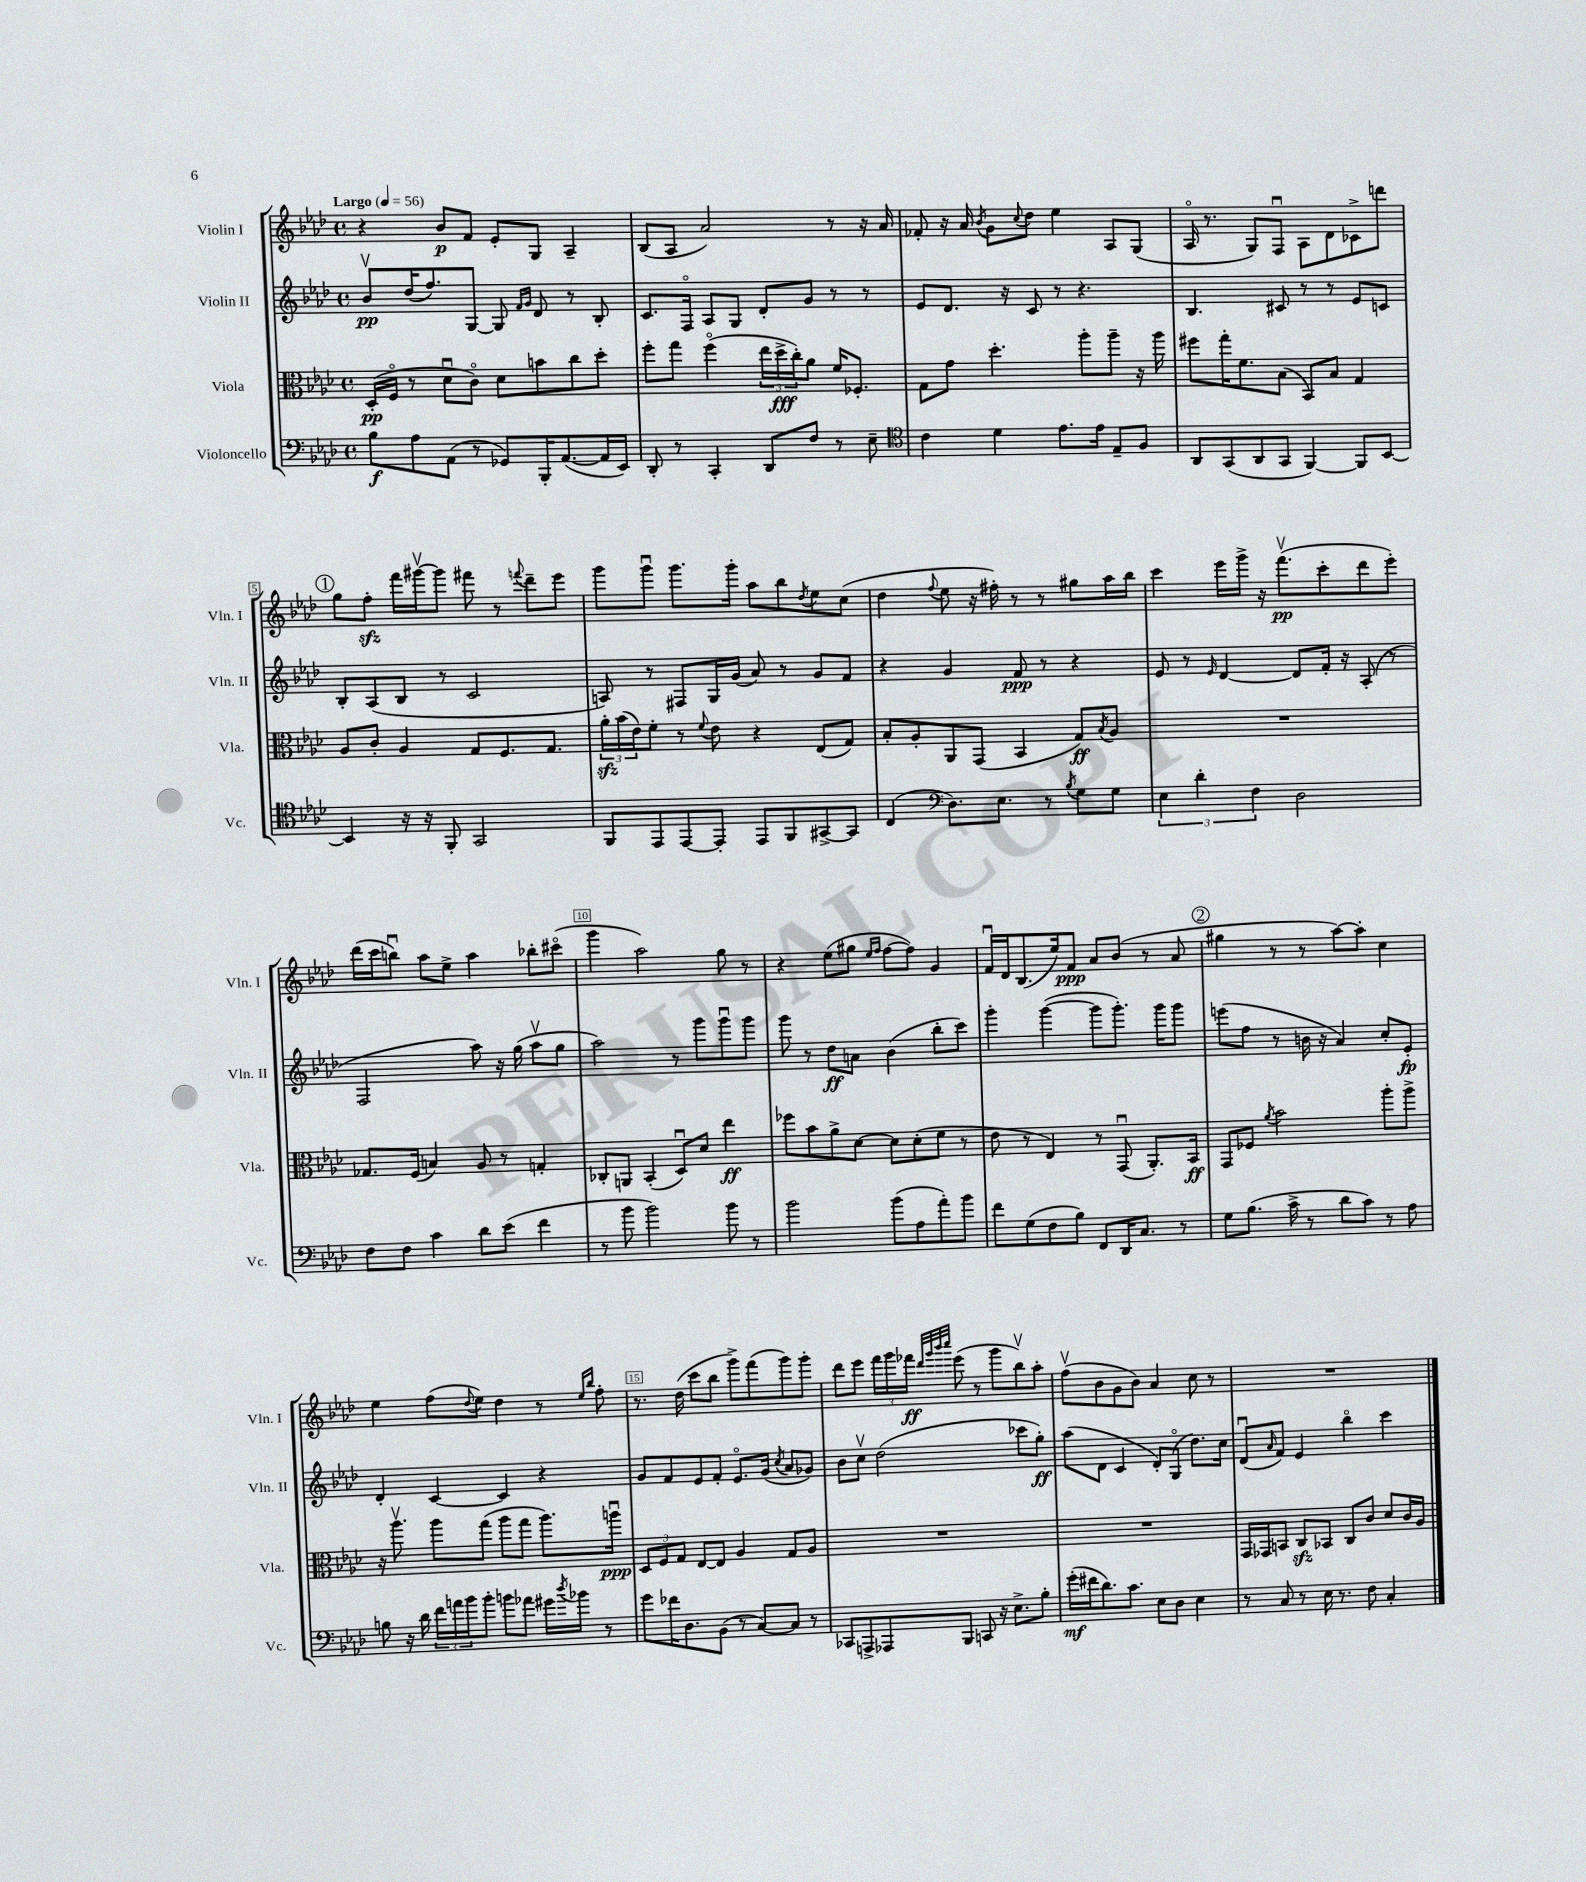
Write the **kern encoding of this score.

**kern	**dynam	**kern	**dynam	**kern	**dynam	**kern	**dynam
*part4	*part4	*part3	*part3	*part2	*part2	*part1	*part1
*staff4	*staff4	*staff3	*staff3	*staff2	*staff2	*staff1	*staff1
*I"Violoncello	*	*I"Viola	*	*I"Violin II	*	*I"Violin I	*
*I'Vc.	*	*I'Vla.	*	*I'Vln. II	*	*I'Vln. I	*
*clefF4	*	*clefC3	*	*clefG2	*	*clefG2	*
*k[b-e-a-d-]	*	*k[b-e-a-d-]	*	*k[b-e-a-d-]	*	*k[b-e-a-d-]	*
*M4/4	*	*M4/4	*	*M4/4	*	*M4/4	*
*met(c)	*	*met(c)	*	*met(c)	*	*met(c)	*
*MM56	*	*MM56	*	*MM56	*	*MM56	*
=1	=1	=1	=1	=1	=1	=1	=1
!	!	!	!	!	!	!LO:TX:a:B:t=Largo	!
8B-\L	f	(16D-'/LL	pp	8b-v/L	pp	4r	.
.	.	16F/JJ	.	.	.	.	.
8A-\	.	8r	.	(16dd-/K	.	.	.
.	.	.	.	8.ff/)	.	.	.
(8AA-\J	.	8d-u\L	.	.	.	8b-/L	p
8r	.	8c\J)	.	[8G/J	.	8f/J	.
8GG-X/L)	.	8d-\L	.	8G/]	.	8e-'/L	.
.	.	.	.	16qqf/LL	.	.	.
.	.	.	.	16qqg/JJ	.	.	.
16BBB-'/K	.	8bn\	.	8d-/	.	8G/J	.
([8.AA-/	.	.	.	.	.	.	.
.	.	8cc\	.	8r	.	4A-~/	.
16AA-/L]	.	8dd-'\J	.	8B-'/	.	.	.
16EE-/JJ)	.	.	.	.	.	.	.
=2	=2	=2	=2	=2	=2	=2	=2
8DD-'/	.	8ff'\L	.	8.c/L	.	(8B-/L	.
8r	.	8gg\J	.	.	.	8A-/J	.
.	.	.	.	16F/Jk	.	.	.
4CC'/	.	(4ff\	.	8A-/L	.	2a-/)	.
.	.	.	.	8G/J	.	.	.
8DD-/L	.	24ee-\LL	.	8d-'/L	.	.	.
.	.	24dd-^\	fff	.	.	.	.
.	.	24cc'\J)	.	.	.	.	.
8F/J	.	8a-\J	.	8g/J	.	.	.
8r	.	16f/KL	.	8r	.	8r	.
.	.	8.F-X'/J	.	.	.	.	.
8E-~\	.	.	.	8r	.	16r	.
.	.	.	.	.	.	16a-/	.
=3	=3	=3	=3	=3	=3	=3	=3
*clefC4	*	*	*	*	*	*	*
4c\	.	8G\L	.	8e-/L	.	8f-X'/	.
.	.	8g\J	.	8.d-/J	.	16r	.
.	.	.	.	.	.	16a-/	.
.	.	.	.	.	.	8qb-/	.
4d-\	.	4.dd-'\	.	.	.	8g\L	.
.	.	.	.	16r	.	.	.
.	.	.	.	.	.	8qqcc/	.
.	.	.	.	8c/	.	8dd-\J	.
8.e-\L	.	.	.	8r	.	4ee-\	.
.	.	8aa-'\L	.	4.r	.	.	.
16e-\Jk	.	.	.	.	.	.	.
8E-~/L	.	8aa-~\J	.	.	.	8A-/L	.
8F/J	.	16r	.	.	.	(8G/J	.
.	.	16aa-\	.	.	.	.	.
=4	=4	=4	=4	=4	=4	=4	=4
8AA-/L	.	8ff#X\L	.	4.B-/	.	16A-/	.
.	.	.	.	.	.	8.r	.
(8GG/	.	16gg'\K	.	.	.	.	.
.	.	8.f\	.	.	.	.	.
8AA-/	.	.	.	.	.	8G/L)	.
8GG/J	.	(8B-\J	.	8c#X/	.	8Fu/J	.
[4FF/)	.	8BB-/L)	.	8r	.	8A-\L	.
.	.	8B-/J	.	8r	.	8d-\	.
8FF/L]	.	4G/	.	8e-/L	.	8c-X^\	.
[8BB-/J	.	.	.	8cn/J	.	8dddn\J	.
!!LO:LB:g=z
!!LO:REH:place=s1:t=1
=5	=5	=5	=5	=5	=5	=5	=5
4BB-/]	.	8A-/L	.	8B-'/L	.	8gg\L	.
.	.	8c'/J	.	(8A-/	.	8ffzz'\J	.
16r	.	4A-/	.	8B-/J	.	16fff\LL	.
16r	.	.	.	.	.	[16ggg#Xv\J	.
8FF'/	.	.	.	8r	.	8ggg#\J]	.
2GG/	.	8G/L	.	2c/	.	8fff#X\	.
.	.	8.F/	.	.	.	8r	.
.	.	.	.	.	.	8qqfffn/	.
.	.	.	.	.	.	8ddd-~\L	.
.	.	8.G/J	.	.	.	.	.
.	.	.	.	.	.	8eee-\J	.
=6	=6	=6	=6	=6	=6	=6	=6
8FF/L	.	24a-zz'\LL	.	8An/)	.	8ggg\L	.
.	.	(24b-\	.	.	.	.	.
.	.	24e-\J)	.	.	.	.	.
8EE-/	.	8f'\J	.	8r	.	8gggu\J	.
[8EE-/	.	8r	.	8F#X/L	.	8.ggg\L	.
.	.	8qqf/	.	.	.	.	.
8EE-'/J]	.	8e-\	.	16G/L	.	.	.
.	.	.	.	(16g/JJ	.	16ggg'\Jk	.
8EE-/L	.	4r	.	8a-/)	.	8aa-\L	.
8FF/	.	.	.	8r	.	8bb-\	.
.	.	.	.	.	.	8qdd-/	.
[8GG#X^/	.	(8E-/L	.	8g/L	.	8ee-\	.
8GG#/J]	.	8G/J)	.	8f/J	.	(8cc\J	.
=7	=7	=7	=7	=7	=7	=7	=7
(4C/	.	8B-'/L	.	4r	.	4dd-\	.
.	.	8A-'/	.	.	.	.	.
*clefF4	*	*	*	*	*	*	*
.	.	.	.	.	.	8qqff/	.
8.D-\L)	.	8AA-/	.	4g/	.	8ee-\	.
.	.	(8GG/J	.	.	.	16r	.
8.E-\J	.	.	.	.	.	16ff#X'\)	.
.	.	4BB-/	.	8f/	ppp	8r	.
8r	.	.	.	8r	.	8r	.
8qB-/	.	.	.	.	.	.	.
8G\L	.	8G/L)	ff	4r	.	8gg#X\L	.
.	.	8qB-/	.	.	.	.	.
8G\J	.	8A-/J	.	.	.	16aa-\L	.
.	.	.	.	.	.	16bb-\JJ	.
=8	=8	=8	=8	=8	=8	=8	=8
6E-\	.	1r	.	8e-/	.	4ccc\	.
.	.	.	.	8r	.	.	.
6d-'\	.	.	.	.	.	.	.
.	.	.	.	16qqe-/	.	.	.
.	.	.	.	[4d-/	.	16eee-\LL	.
.	.	.	.	.	.	16ggg^\JJ	.
6F\	.	.	.	.	.	.	.
.	.	.	.	.	.	16r	.
.	.	.	.	.	.	(8.fffv\L	pp
2D-\	.	.	.	8d-/L]	.	.	.
.	.	.	.	16f'/Jk	.	8ccc'\	.
.	.	.	.	16r	.	.	.
.	.	.	.	(8A-'/	.	8ddd-\	.
.	.	.	.	8r	.	8eee-'\J)	.
!!LO:LB:g=z
=9	=9	=9	=9	=9	=9	=9	=9
8F\L	.	8.G-X/L	.	2F/	.	(16ddd-\LL	.
.	.	.	.	.	.	16ccc\J	.
8F\J	.	.	.	.	.	8bbnu\J)	.
.	.	(16F/Jk	.	.	.	.	.
4c\	.	4Bn/)	.	.	.	8aa-\L	.
.	.	.	.	.	.	8ee-^\J	.
8d-\L	.	8A-/	.	8aa-\)	.	4aa-\	.
(8e-\J	.	8r	.	16r	.	.	.
.	.	.	.	(16gg\	.	.	.
4f\	.	4Gn'/	.	8aa-v\L	.	8bb-X'\L	.
.	.	.	.	8gg\J	.	(8ccc#X\J	.
=10	=10	=10	=10	=10	=10	=10	=10
8r	.	8C-X'/L	.	2aa-\)	.	4ggg\	.
8b-\	.	8AAn/J	.	.	.	.	.
2b-\)	.	(4BB-'/	.	.	.	2aa-\)	.
.	.	8D-u/L)	.	8r	.	.	.
.	.	8d-/J	.	8ggg\L	.	.	.
8b-\	.	4ee-\	ff	8gggu\	.	8gg\	.
8r	.	.	.	8ggg\J	.	8r	.
=11	=11	=11	=11	=11	=11	=11	=11
2b-\	.	8ff-X\L	.	8ggg\	.	4r	.
.	.	8b-\	.	8r	.	.	.
.	.	8a-^\	.	8dd-\L	ff	(8ee-\L	.
.	.	[8d-\J	.	8an\J	.	8gg#X\J	.
.	.	.	.	.	.	16qqee-/LL	.
.	.	.	.	.	.	16qqff/JJ	.
(8b-\L	.	8d-\L]	.	(4b-\	.	[8ff\L	.
8A-\	.	(8d-'\	.	.	.	8ff\J])	.
8a-'\)	.	8f\J	.	8bb-'\L	.	4g/	.
8b-\J	.	8r	.	8ccc\J)	.	.	.
=12	=12	=12	=12	=12	=12	=12	=12
8f\L	.	8e-\	.	4ggg'\	.	16fu/LL	.
.	.	.	.	.	.	16d-/J	.
(8G\	.	8r	.	.	.	(8.B-/	.
8F\	.	4E-/)	.	([4ggg\	.	.	.
.	.	.	.	.	.	16ee-/k)	.
8B-\J)	.	.	.	.	.	8f/J	ppp
8FF/L	.	8r	.	8ggg\L]	.	8a-/L	.
16DD-/K	.	(8GGu/	.	8.ggg'\J)	.	(8b-/J	.
8.C/J	.	.	.	.	.	.	.
.	.	8.AA-'/L)	.	.	.	8r	.
.	.	.	.	16ggg\KL	.	.	.
8r	.	.	.	8ggg\J	.	8a-/	.
.	.	16BB-/Jk	ff	.	.	.	.
!!LO:REH:place=s1:t=2
=13	=13	=13	=13	=13	=13	=13	=13
8G\L	.	8GG/L	.	(8eeen\L	.	4gg#X\	.
(8.B-\J	.	8F-X/J	.	8ff\J	.	.	.
.	.	8qa-/	.	.	.	.	.
.	.	2b-\	.	8r	.	8r	.
16c^\	.	.	.	.	.	.	.
8r	.	.	.	16bn\	.	8r	.
.	.	.	.	16r	.	.	.
8d-\L	.	.	.	4a-/)	.	[8aa-\L)	.
8c\J)	.	.	.	.	.	8aa-'\J]	.
8r	.	8aa-'\L	.	8cc'/L	.	4cc\	.
8A-\	.	8aa-^\J	.	8e-'/J	fp	.	.
!!LO:LB:g=z
=14	=14	=14	=14	=14	=14	=14	=14
8Bn\	.	16r	.	4d-'/	.	4ee-\	.
.	.	8.aa-v\	.	.	.	.	.
16r	.	.	.	.	.	.	.
16d-\	.	.	.	.	.	.	.
24f\LL	.	8aa-\L	.	[4c/	.	(8ff\L	.
24an\	.	.	.	.	.	.	.
24b-\J	.	.	.	.	.	.	.
.	.	.	.	.	.	8qqdd-/	.
8b-'\J	.	(8gg\J	.	.	.	8ee-\J)	.
8bn\L	.	8aa-\L	.	4c/]	.	4dd-\	.
8a-X\J	.	8gg\J	.	.	.	.	.
16g#X\LL	.	8.aa-\L)	.	4r	.	8r	.
8qdd-/	.	.	.	.	.	.	.
16b-X\JJ	.	.	.	.	.	.	.
.	.	.	.	.	.	16qqee-/LL	.
.	.	.	.	.	.	16qqbb-/JJ	.
8r	.	.	.	.	.	8ff'\	.
.	.	16aanu\Jk	ppp	.	.	.	.
=15	=15	=15	=15	=15	=15	=15	=15
8g\L	.	12D-/L	.	8g/L	.	8.r	.
.	.	12F/	.	.	.	.	.
16f-X\K	.	.	.	8f/	.	.	.
.	.	12G/J	.	.	.	.	.
8.D-\	.	.	.	.	.	(16dd-\	.
.	.	[8E-/L	.	8e-/	.	8ccc\L	.
(8BB-\J	.	8E-/J]	.	8f'/J	.	8bb-\J	.
8r	.	4A-/	.	8.e-/L	.	8ggg^\L)	.
[8C/L)	.	.	.	.	.	(8fff\	.
.	.	.	.	(16g/Jk	.	.	.
.	.	.	.	8qcc/	.	.	.
8C/J]	.	8G/L	.	8a-/L	.	8ggg\)	.
8r	.	8A-/J	.	8g-X/J)	.	8ggg'\J	.
=16	=16	=16	=16	=16	=16	=16	=16
8CC-X/L	.	1r	.	8b-\L	.	8ddd-\L	.
8AAAn^/	.	.	.	8ccv\J	.	8eee-\J	.
8AAA-X/	.	.	.	(2dd-\	.	24fff\LL	.
.	.	.	.	.	.	24ggg\	.
.	.	.	.	.	.	24fff-X\JJ	ff
.	.	.	.	.	.	32qqddd-/LLL	.
.	.	.	.	.	.	32qqggg/	.
.	.	.	.	.	.	32qqbbb-/	.
.	.	.	.	.	.	32qqcccc/JJJ	.
8BBB-/J	.	.	.	.	.	(8eee-\	.
8CCn/	.	.	.	.	.	8r	.
16r	.	.	.	.	.	8ggg\L	.
8.E-^\L	.	.	.	.	.	.	.
.	.	.	.	8ccc-X\L	.	8bb-v\)	.
8B-'\J	.	.	.	8gg'\J)	ff	8aa-'\J	.
=17	=17	=17	=17	=17	=17	=17	=17
(16g'\LL	mf	1r	.	(8aa-\L	.	(8ffv\L	.
16f#X\J	.	.	.	.	.	.	.
8.d-\)	.	.	.	8d-\J	.	8b-\	.
.	.	.	.	4c/	.	8g\	.
8.c\J	.	.	.	.	.	.	.
.	.	.	.	.	.	8b-\J)	.
8E-\L	.	.	.	8d-'/L)	.	4a-/	.
8D-\J	.	.	.	(8G/J	.	.	.
4E-\	.	.	.	8.dd-\L)	.	8cc\	.
.	.	.	.	.	.	8r	.
.	.	.	.	16cc\Jk	.	.	.
=18	=18	=18	=18	=18	=18	=18	=18
8r	.	16GG/LL	.	(8d-u/L	.	1r	.
.	.	16GG-X/J	.	.	.	.	.
.	.	.	.	16qqa-/	.	.	.
8C/	.	8BBn/J	.	8f/J)	.	.	.
8r	.	8Czz/L	.	4e-/	.	.	.
16E-\	.	8BB-X/J	.	.	.	.	.
8.r	.	.	.	.	.	.	.
.	.	8C/L	.	4bb-\	.	.	.
8F\	.	8c/J	.	.	.	.	.
4C'/	.	8d-/L	.	4ccc\	.	.	.
.	.	16c/L	.	.	.	.	.
.	.	16A-/JJ	.	.	.	.	.
==	==	==	==	==	==	==	==
*-	*-	*-	*-	*-	*-	*-	*-
